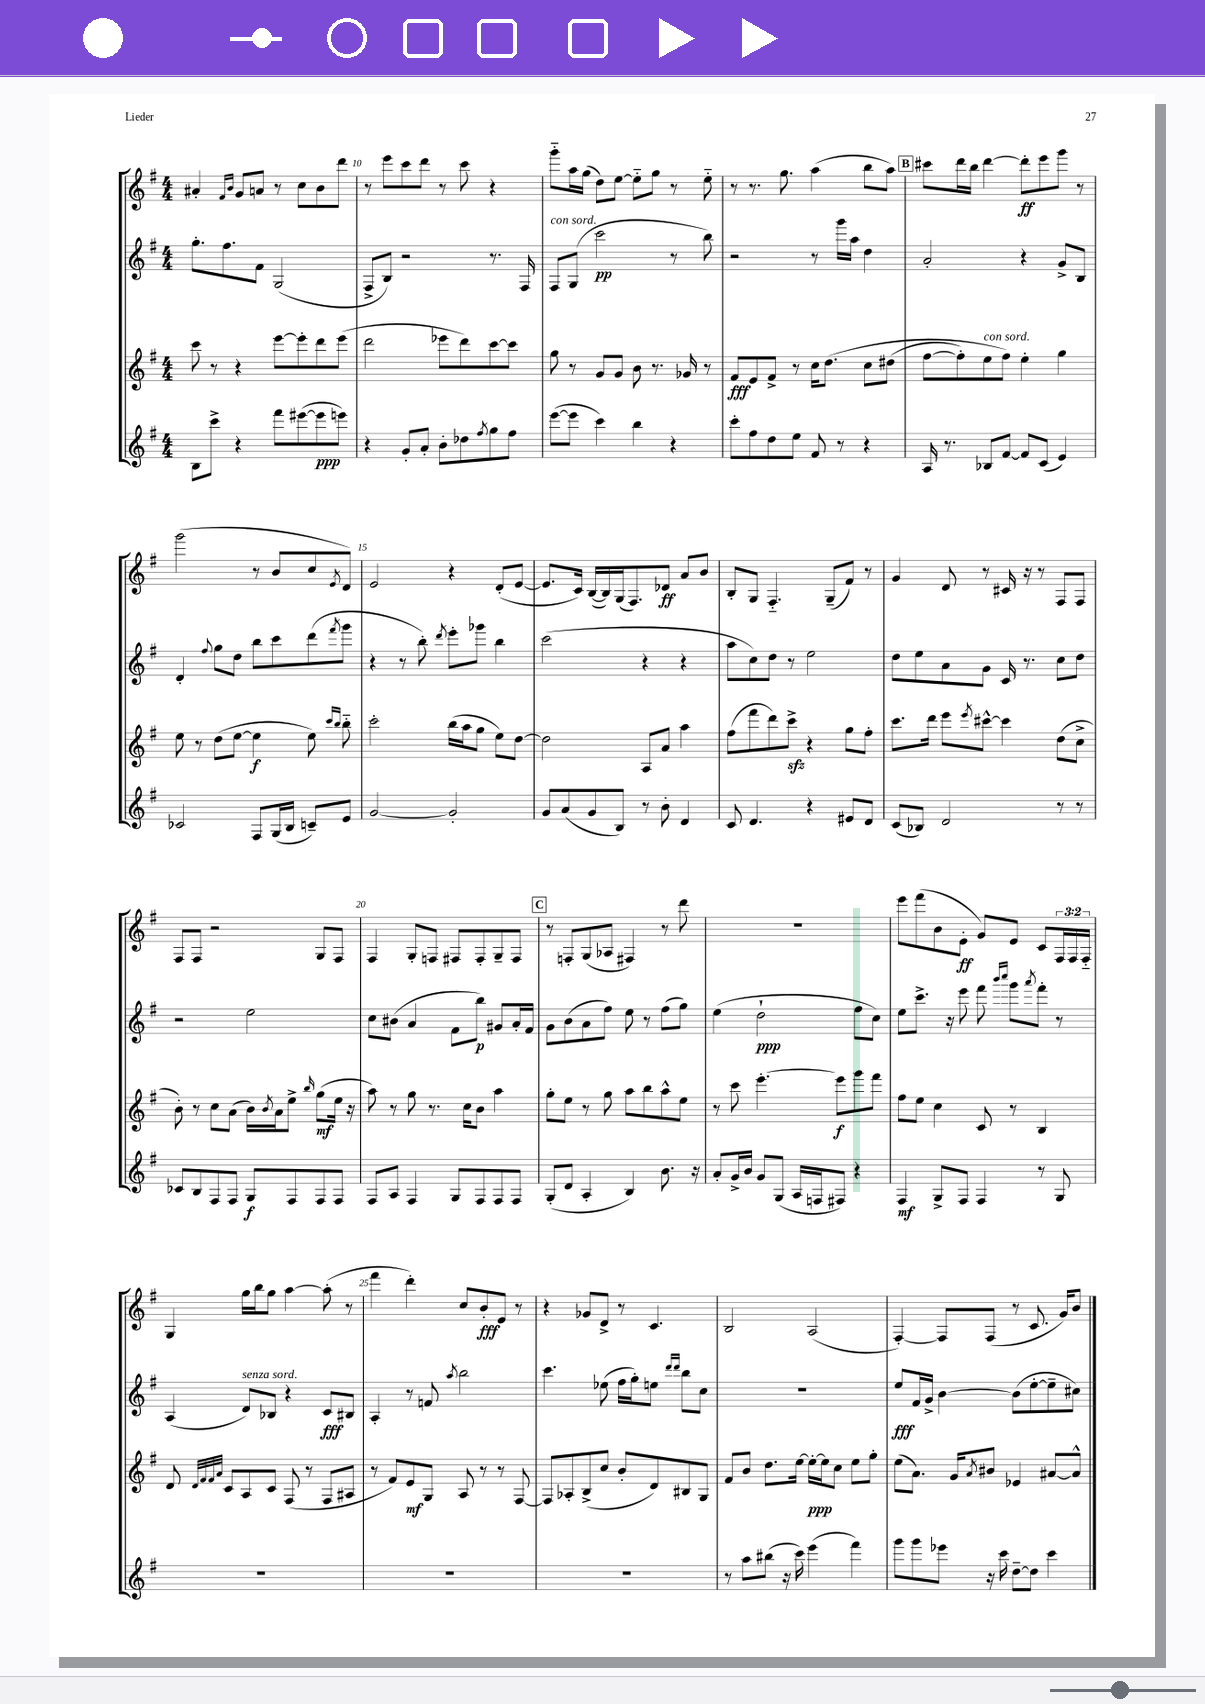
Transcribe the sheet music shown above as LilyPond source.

<<
\new StaffGroup <<
\new Staff = "s0" {
    \clef treble \key g \major \numericTimeSignature \time 4/4 \override Staff.TupletNumber.text = #tuplet-number::calc-fraction-text
    ais'4-. \grace { fis'16 b'16 } g'8 a'8 r8 c''8 b'8 d'''8 |
    r8 e'''8 c'''8 d'''8 r8 c'''8 r4 |
    g'''8-_ a''16 g''16( d''8) e''8~ e''8-_ g''8 r8 e''8-_ |
    r8 r8. g''8. a''4( b''8 a''8) |
    \mark \markup { \box "B" } cis'''8 d'''16 b''16 d'''4~ d'''8-.\ff e'''8 g'''8 r8 |
    g'''2( r8 b'8 c''8 \acciaccatura { e'8 } d'8) |
    e'2 r4 d'8-.( e'8~ |
    e'8. c'16) b16~( b16) g16( fis8.) des'8\ff a'8 b'8 |
    b8-. g8 fis4.-_ g8--( fis'8) r8 |
    g'4 d'8 r8 cis'16 r16 r8 fis8 fis8 |
    fis8 fis8 r2 g8 fis8 |
    fis4 g8-. f8 fis8 fis8-. g8-- fis8 |
    \mark \markup { \box "C" } r8 f8-. g8( aes8 fis4) r8 d'''8 |
    R1 |
    e'''8 fis'''8( b'8 e'8-.\ff g'8) e'8 c'8 \tuplet 3/2 { fis16 fis16 fis16-_ } |
    g4 g''16 b''16 g''8 a''4~ a''8-.( r8 |
    fis'''4 d'''4-.) c''8 b'8-.\fff e'8 r8 |
    r4 ges'8 d'8-> r8 c'4. |
    b2 a2( |
    fis4~-.) fis8 fis8( r8 c'8. g'16) b'8 \bar "|." |
}
\new Staff = "s1" {
    \clef treble \key g \major \numericTimeSignature \time 4/4
    g''8.-. fis''8. fis'8 g2( |
    fis8-> b8) r2 r8. fis16 |
    fis8^\markup { \italic "con sord." } g8( c'''2\pp r8 b''8) |
    r2 r8 g'''16 a''16 d''4 |
    \mark \markup { \box "B" } a'2-. r4 g'8-> b8 |
    d'4-. \appoggiatura { fis''8 } g''8 d''8 b''8 c'''8 d'''8( \acciaccatura { fis'''8 } g'''8 |
    r4 r8 b''8-.) \acciaccatura { d'''8 } e'''8-. ges'''8 b''4 |
    c'''2( r4 r4 |
    a''8 c''8) d''8 r8 e''2 |
    d''8 e''8 a'8 g'8 c'16 r8. c''8 d''8 |
    r2 e''2 |
    c''8 bis'8( a'4 fis'8 b''8\p) gis'8 a'16-. fis'16 |
    \mark \markup { \box "C" } g'8 b'8( a'8 fis''8) e''8 r8 fis''8( g''8) |
    e''4( d''2-!\ppp fis''8 c''8) |
    e''8 c'''8.-> r16 e'''8 fis'''8 \grace { b'''16 c''''16 } g'''8 \acciaccatura { a'''8 } fis'''8-. r8 |
    a4( d'8^\markup { \italic "senza sord." }) bes8 r4 c'8\fff bis8 |
    a4-. r8 f'8 \acciaccatura { a''8 } b''2 |
    c'''4. ees''8( fis''16 g''16-.) e''8 \grace { d'''16 d'''16 } b''8 c''8 |
    R1 |
    e''8\fff fis'16 g'16-> b'4~ b'8( e''8~-. e''8-- cis''8) \bar "|." |
}
\new Staff = "s2" {
    \clef treble \key g \major \numericTimeSignature \time 4/4
    c'''8 r8 r4 e'''8~ e'''8-. d'''8 e'''8( |
    d'''2 ees'''8 d'''8) c'''8~ c'''8 |
    g''8 r8 g'8 g'8 b'8 r8. ges'16 r8 |
    fis'8\fff e'8 fis'8-> r8 c''16 d''8.\( c''8 dis''8( |
    \mark \markup { \box "B" } fis''8~ fis''8-.) e''8^\markup { \italic "con sord." } fis''8\) e''4-. g''4 |
    e''8 r8 d''8( e''8~ e''4\f e''8) \grace { c'''16 b''16 } b''8-_ |
    c'''2-. b''16( a''16 g''8 e''8) d''8~ |
    d''2 a8 a'8 a''4 |
    fis''8( fis'''8 d'''8) c'''8->\sfz r4 g''8 fis''8-. |
    c'''8. d'''16 e'''8 \acciaccatura { e'''8 } cis'''8~-^ cis'''4 d''8( c''8-> |
    b'8-.) r8 c''8 a'8( b'16) \acciaccatura { b'8 } a'16 e''8-> \grace { b''16 } g''8\mf( e''16 r16 |
    a''8) r8 g''8 r8. c''16 b'8 a''4 |
    \mark \markup { \box "C" } g''8-. e''8 r8 g''8 a''8 b''8 a''8-^ e''8 |
    r8 c'''8 e'''4.~-. e'''8\f g'''8 fis'''8 |
    fis''8 e''8 c''4 c'8 r8 b4 |
    d'8 \grace { d'32 fis'32 fis'32 a'32 } c'8 a8 c'8 fis8( r8 fis8 ais8 |
    r8 fis'8) e'8\mf g8 a8 r8 r8 fis8~ |
    fis8 aes8-. b8->( c''8 b'8-. d'8) bis8 g8 |
    fis'8 b'8 d''8. e''16~ e''16~-.\ppp e''16 c''8 e''8 g''8-. |
    e''8( a'8.) g'16 \acciaccatura { a'8 } bis'8 ees'4 ais'8~ ais'8-^ \bar "|." |
}
\new Staff = "s3" {
    \clef treble \key g \major \numericTimeSignature \time 4/4
    b8 c'''8-> r4 fis'''8 eis'''8~( eis'''8\ppp e'''8) |
    r4 g'8-. a'8-. b'8-. des''8 \acciaccatura { fis''8 } g''8 fis''8 |
    e'''8~( e'''8 c'''4) b''4 r4 |
    c'''8-. fis''8 d''8 e''8 fis'8 r8 r4 |
    \mark \markup { \box "B" } a16 r8. bes8 fis'8~ fis'8 c'8( e'4) |
    ces'2 fis8 g16( b16 c'8--) e'8 |
    g'2~ g'2-. |
    g'8 a'8( g'8 b8) r8 b'8-. d'4 |
    c'8 d'4. r4 eis'8 d'8 |
    c'8( bes8) d'2 r8 r8 |
    ces'8 b8 fis8 fis8 g8\f fis8 fis8 fis8 |
    fis8 a8 fis4 g8 fis8 fis8 fis8 |
    \mark \markup { \box "C" } g8-.( d'8 a4-. b4) b'8. r16 |
    a'8-. g'16-> b'16 g'8 g8( a16 f16 fis8) r4 |
    fis4\mf g8-> fis8 fis4 r8 g8 |
    R1 |
    R1 |
    R1 |
    r8 a''8 bis''8( r16 c'''16) e'''4( fis'''4) |
    g'''8 g'''8 ees'''8 r16 c'''16 d''8~-- d''8 c'''4 \bar "|." |
}
>>
>>
\layout { \context { \Score currentBarNumber = #9 \override BarNumber.break-visibility = ##(#f #t #t) barNumberVisibility = #(every-nth-bar-number-visible 5) } }
